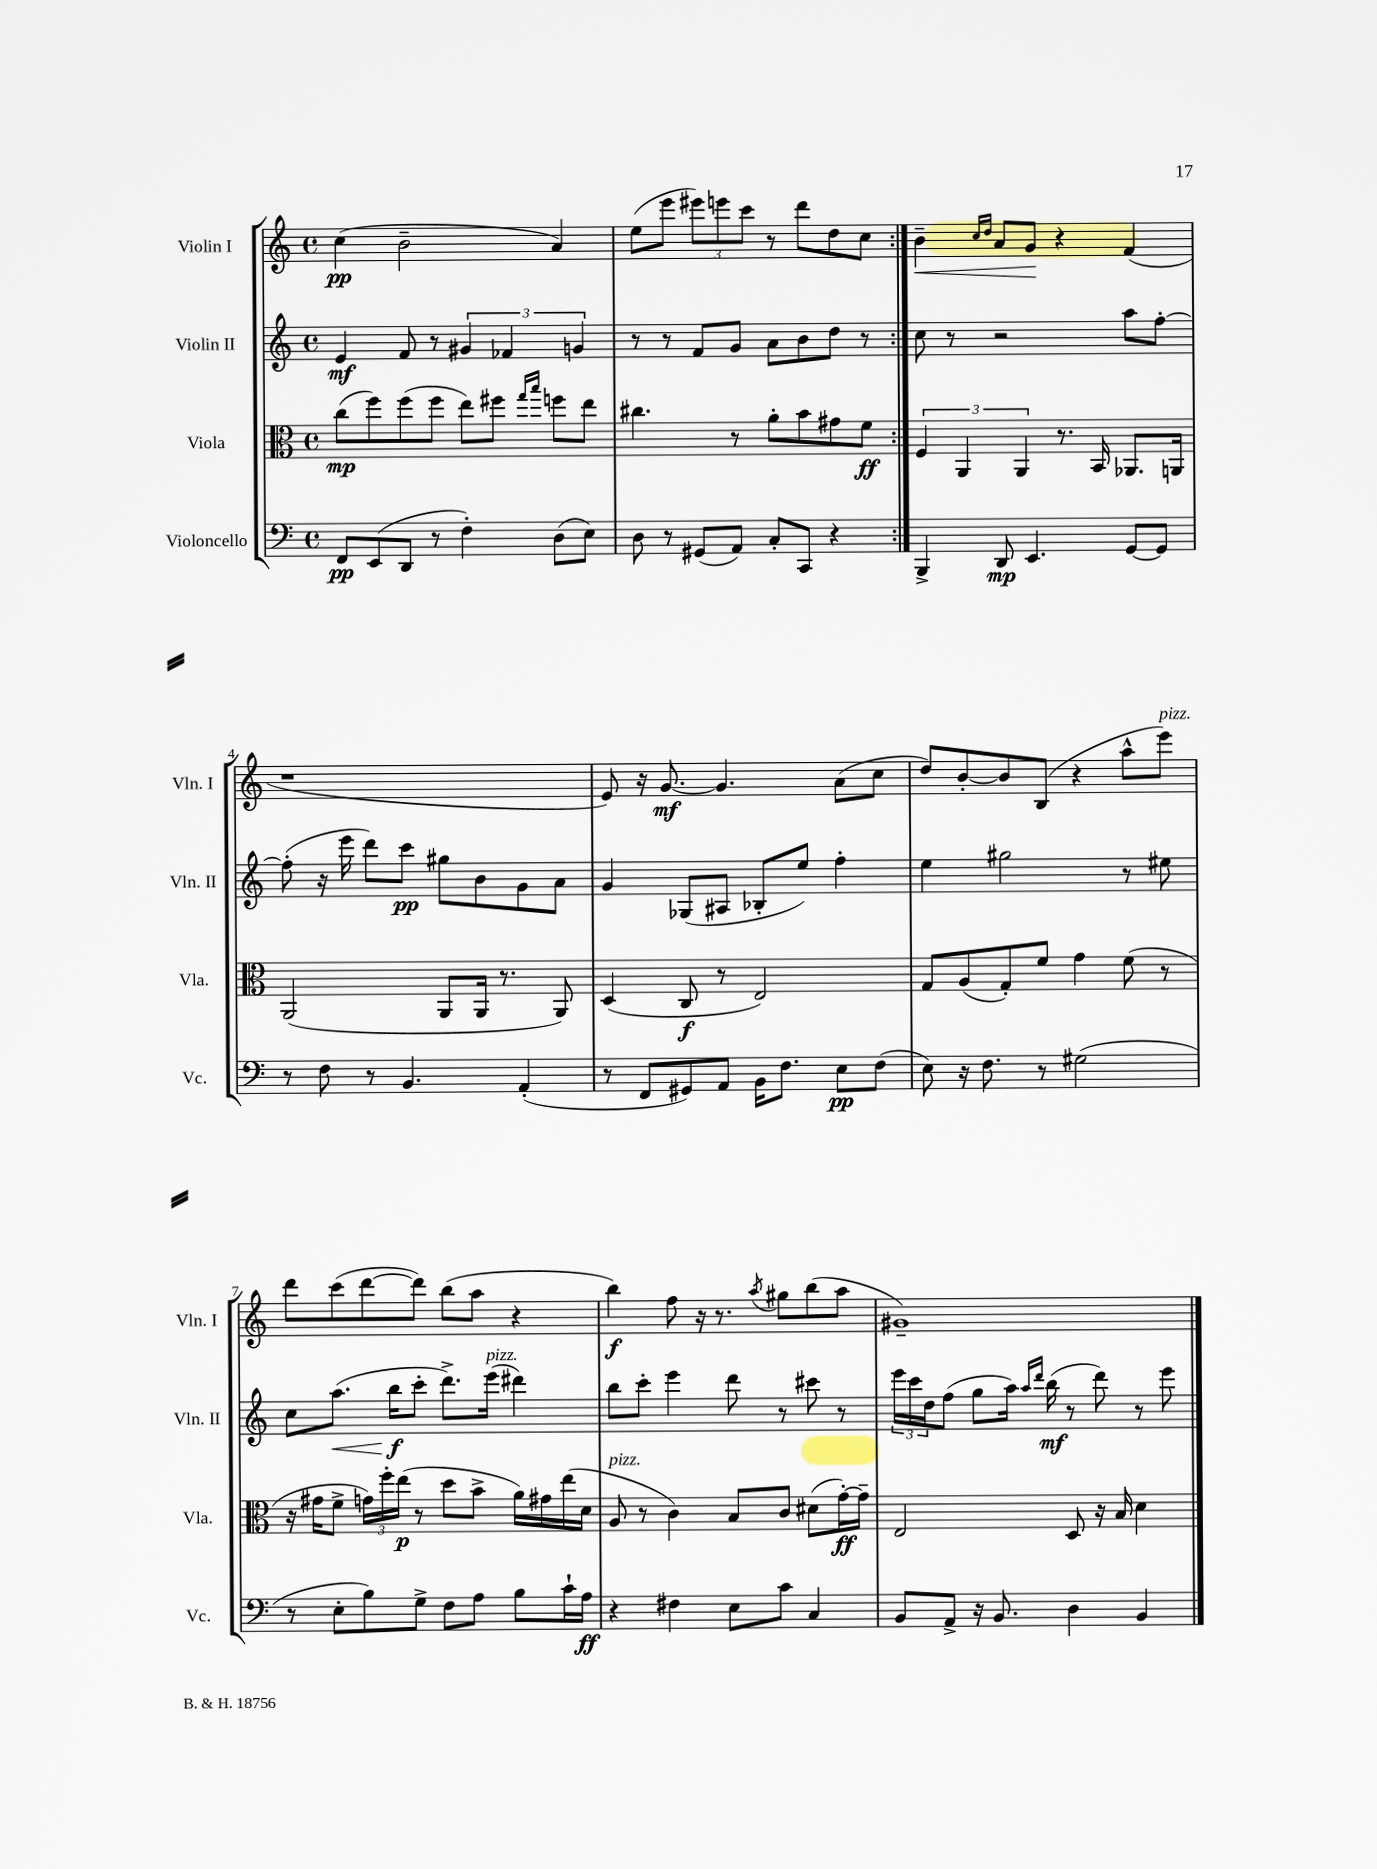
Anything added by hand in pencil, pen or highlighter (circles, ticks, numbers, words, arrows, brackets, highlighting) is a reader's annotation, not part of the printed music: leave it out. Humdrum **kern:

**kern	**kern	**kern	**kern
*staff4	*staff3	*staff2	*staff1
*clefF4	*clefC3	*clefG2	*clefG2
*k[]	*k[]	*k[]	*k[]
*M4/4	*M4/4	*M4/4	*M4/4
*met(c)	*met(c)	*met(c)	*met(c)
8FF	(8cc	4e	(4cc
(8EE	8ff)	.	.
8DD	(8ff	8f	2b~
8r	8ff	8r	.
4F')	8ee)	6g#	.
.	8ff#	.	.
.	.	6f-	.
.	16qqgg	.	.
.	16qqbb	.	.
(8D	8ff	.	4a)
.	.	6g	.
8E)	8ee	.	.
=	=	=	=
8D	4.cc#	8r	(8ee
8r	.	8r	8eee
(8GG#	.	8f	12eee#)
.	.	.	12eee
8AA)	8r	8g	.
.	.	.	12ccc
8C'	8a'	8a	8r
8CC	8b	8b	8ddd
4r	8g#	8dd	8dd
.	8f	8r	8cc
=:|!	=:|!	=:|!	=:|!
4BBB^	6F	8cc	4b~
.	.	8r	.
.	6AA	.	.
.	.	.	16qqcc
.	.	.	16qqdd
8DD	.	2r	8a
.	6AA	.	.
4.EE	.	.	8g
.	8.r	.	4r
.	16BB	.	.
[8GG	8.AA-	8aa	(4f
8GG]	.	[8ff'	.
.	16AA	.	.
=	=	=	=
8r	(2AA	(8ff']	1r
8F	.	16r	.
.	.	16eee	.
8r	.	8ddd)	.
4.BB	.	8ccc	.
.	8AA	8gg#	.
.	16AA	8b	.
.	8.r	.	.
(4AA'	.	8g	.
.	8AA)	8a	.
=	=	=	=
8r	(4D	4g	8e)
8FF	.	.	16r
.	.	.	[8.g
8GG#)	8C	(8G-	.
8AA	8r	8A#	4.g]
16BB	2E)	8B-'	.
8.F	.	.	.
.	.	8ee)	.
8E	.	4ff'	(8a
(8F	.	.	8cc
=	=	=	=
8E)	8G	4ee	8dd)
16r	(8A	.	[8b'
8.F	.	.	.
.	8G')	2gg#	8b]
8r	8f	.	(8B
(2G#	4g	.	4r
.	(8f	8r	8aa^^
.	8r	8ee#	8eee)
=	=	=	=
8r	16r	8cc	8ddd
.	16g#	.	.
8E'	8f^	(8.aa	(8ccc
8B)	24g)	.	[8ddd
.	24ff'	.	.
.	.	16bb	.
.	(24ee	.	.
8G^	8r	8ccc'	8ddd])
8F	8dd	8.ddd^)	(8bb
8A	8b^	.	8aa
.	.	(16eee	.
8B	16a)	4ddd#)	4r
.	16g#	.	.
16c`	(16ee	.	.
16A	16d	.	.
=	=	=	=
4r	8A	8bb	4bb)
.	8r	8ccc'	.
4F#	4c)	4eee	8ff
.	.	.	16r
.	.	.	8.r
8E	8B	8ddd	.
.	.	.	8qaa
8c	8c	8r	8gg#
4C	(8d#	8ccc#	(8bb
.	[16g')	8r	8aa
.	16g~]	.	.
=	=	=	=
8BB	2E	24eee	1g#~)
.	.	24ccc	.
.	.	24dd	.
8AA^	.	(8ff	.
16r	.	8gg	.
8.BB	.	.	.
.	.	16aa)	.
.	.	16qqaa	.
.	.	16qqddd	.
.	.	(16bb	.
4D	8D	8r	.
.	16r	8ddd)	.
.	16B	.	.
4BB	4d	8r	.
.	.	8eee	.
==	==	==	==
*-	*-	*-	*-
